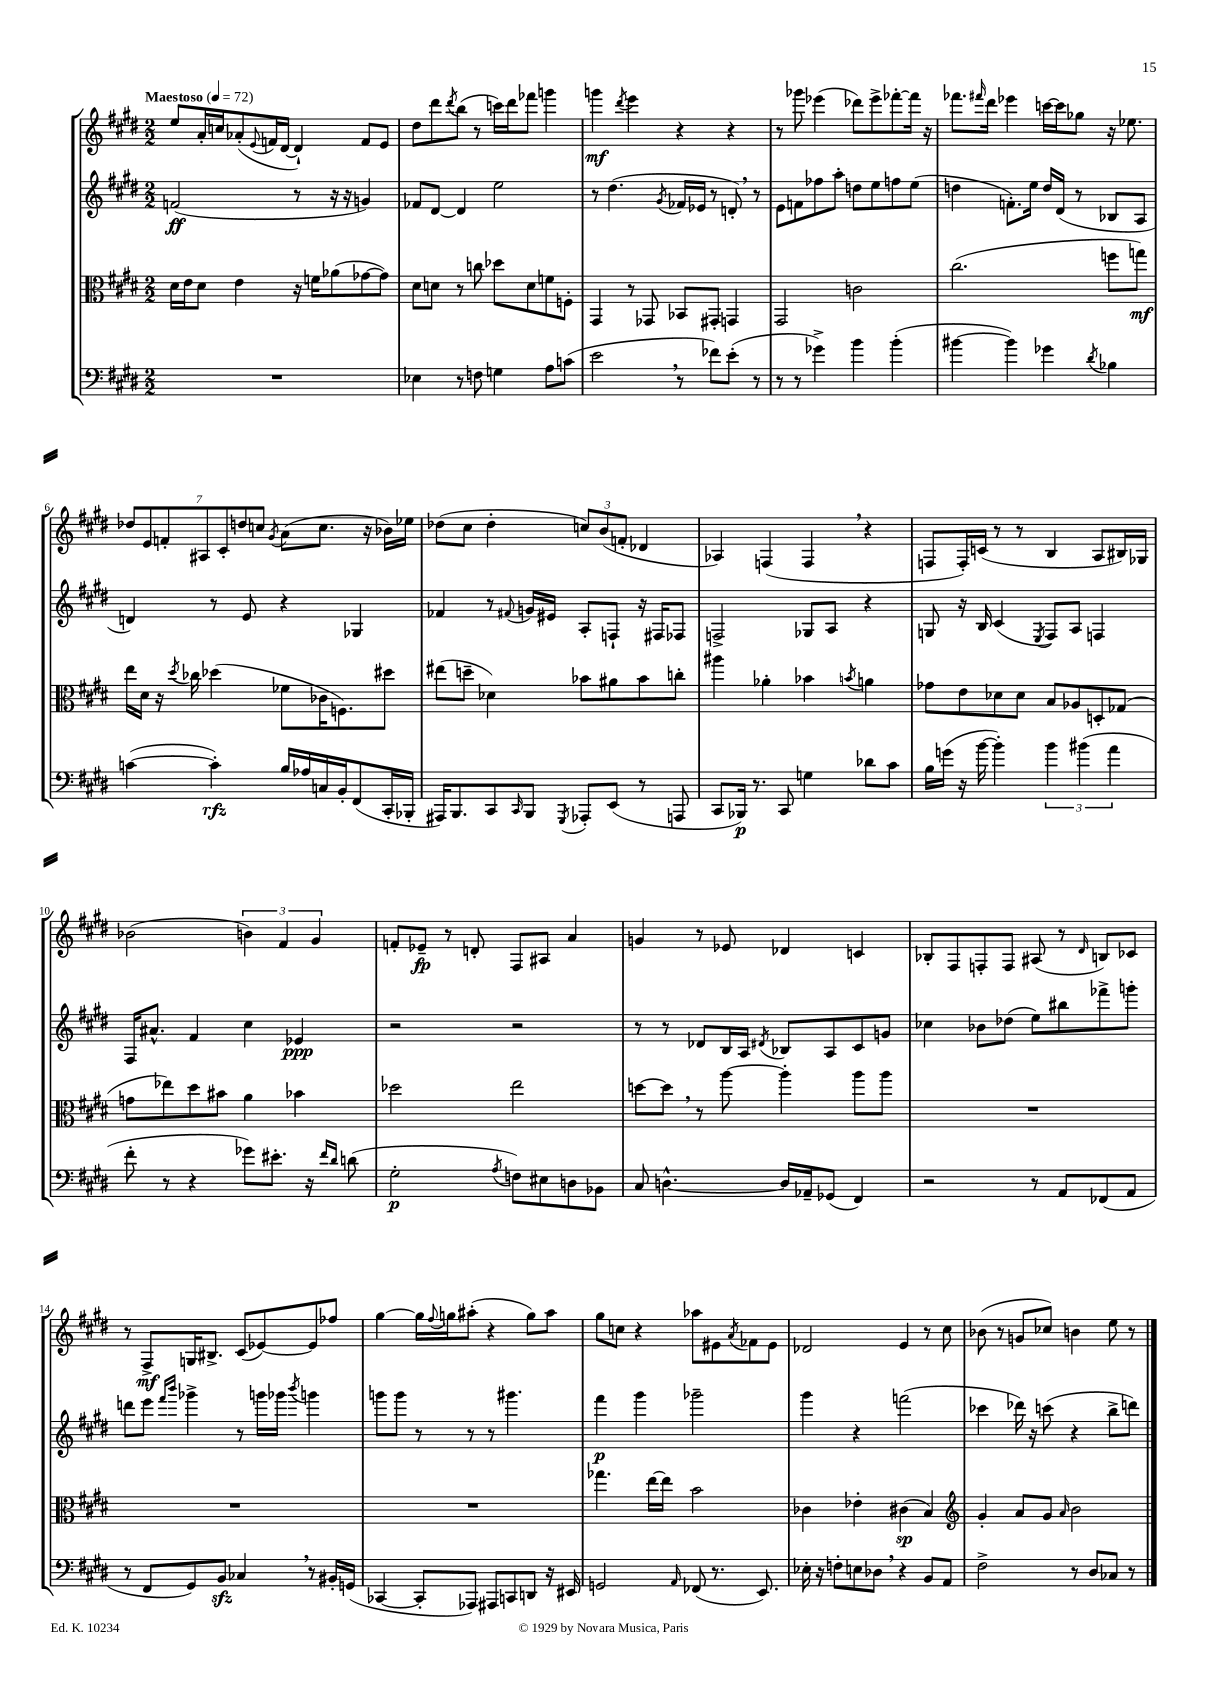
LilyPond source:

<<
\new StaffGroup <<
\new Staff = "s0" {
    \clef treble \key e \major \numericTimeSignature \time 2/2 \tempo "Maestoso" 4 = 72
    e''8 a'16-. c''16 aes'8-.( \appoggiatura { e'8 } f'16 dis'16~ dis'4-!) f'8 e'8 |
    dis''8 dis'''8 \acciaccatura { dis'''8 } b''8( r8 c'''16) dis'''16 fes'''8 g'''4 |
    g'''4\mf \acciaccatura { dis'''8 } e'''4 r4 r4 |
    r8 ges'''8 ees'''4( des'''8) ees'''8-> fes'''8~-. fes'''16 r16 |
    fes'''8. \grace { fis'''16 } dis'''16 ees'''4 c'''16~ c'''16 ges''8 r16 ees''8. |
    \tuplet 7/4 { des''8 e'8 f'8-. ais8 cis'8-. d''8 c''8 } \acciaccatura { gis'8 } a'8( c''8. r16 bes'16) ees''16 |
    des''8( cis''8 des''4-. \tuplet 3/2 { c''8) b'8( f'8-. } des'4 |
    aes4) f4( f4 \breathe r4 |
    f8 f16-.) c'16( r8 r8 b4 a8 bis16) ges16 |
    bes'2( \tuplet 3/2 { b'4) fis'4 gis'4 } |
    f'8-. ees'8--\fp r8 d'8-. fis8 ais8 a'4 |
    g'4 r8 ees'8 des'4 c'4 |
    bes8-. fis8 f8-. f8 ais8( r8 \grace { dis'16 } b8) ces'8 |
    r8 fis8->\mf g16 bis8.-> cis'8( ees'8~) ees'8 fes''8 |
    gis''4~ gis''16 \appoggiatura { fis''8 } g''16 ais''8-.( r4 g''8) ais''8 |
    gis''8 c''8 r4 aes''8 eis'8 \acciaccatura { a'8 } fes'8 eis'8 |
    des'2 e'4 r8 cis''8 |
    bes'8( r8 g'8 ces''8) b'4 e''8 r8 \bar "|." |
}
\new Staff = "s1" {
    \clef treble \key e \major \numericTimeSignature \time 2/2
    f'2\ff( r8 r16 r16 g'4) |
    fes'8 dis'8~ dis'4 e''2 |
    r8 dis''4.( \acciaccatura { gis'8 } fes'16 ees'16 r8 d'8-.) \breathe r8 |
    e'8 f'8 fes''8 a''8-. d''8 e''8 f''8 e''8( |
    d''4 f'8.-.) e''16 d''16 dis'16( r8 bes8 a8 |
    d'4) r8 e'8 r4 ges4 |
    fes'4 r8 \appoggiatura { fis'8 } g'16 eis'16 a8-. f8-! r16 fis16 fes8 |
    f2-> ges8 a8 r4 |
    g8 r16 b16 cis'4( \acciaccatura { e8 } fis8) a8 f4 |
    fis16 ais'8.-^ fis'4 cis''4 ees'4\ppp |
    r2 r2 |
    r8 r8 des'8 b16 a16 \acciaccatura { dis'8 } bes8 a8 cis'8 g'8 |
    ces''4 bes'8 des''8( e''8) bis''8 fes'''8-> g'''8-. |
    d'''8 e'''8 \grace { fis'''16 b'''16 } ges'''4-> r8 g'''16 ges'''16 \acciaccatura { b'''8 } g'''4 |
    g'''8 g'''8 r8 r8 r8 gis'''4. |
    fis'''4\p gis'''4 ges'''2-- |
    gis'''4 r4 f'''2( |
    ces'''4 des'''16) r16 c'''8( r4 b''8-> d'''8) \bar "|." |
}
\new Staff = "s2" {
    \clef alto \key e \major \numericTimeSignature \time 2/2
    dis'16 e'16 dis'8 e'4 r16 f'16 aes'8( ges'8~ ges'8) |
    dis'8 d'8 r8 c''8 des''8 d'8 f'8 f8-. |
    gis,4 r8 ges,8 bes,8 gis,8-. g,4 |
    gis,2 c'2 |
    cis''2.( f''8 g''8\mf) |
    e''16 dis'16 r16 \acciaccatura { dis''8 } ces''16 des''4( fes'8 ces'16 f8.) dis''8 |
    eis''8( d''8-- des'4) bes'8 ais'8 bes'8 c''8-. |
    ais''4 aes'4-. bes'4 \acciaccatura { b'8 } a'4 |
    ges'8 e'8 des'8 des'8 b8 aes8 d8-. ges8( |
    g'8 ees''8) dis''8 bis'8 a'4 bes'4 |
    des''2 e''2 |
    d''8~ d''8 \breathe r8 a''8~ a''4-. a''8 a''8 |
    R1 |
    R1 |
    R1 |
    ges''4. e''16~ e''16 b'2 |
    ces'4 ees'4-. cis'4\sp( b4) |
    \clef treble gis'4-. a'8 gis'8 \grace { a'16 } b'2 \bar "|." |
}
\new Staff = "s3" {
    \clef bass \key e \major \numericTimeSignature \time 2/2
    R1 |
    ees4 r8 f8 g4 a8 c'8( |
    e'2 \breathe r8 fes'8) e'8-.( r8 |
    r8 r8 ges'4->) b'4 b'4-.( |
    bis'4~ bis'4) ges'4 \acciaccatura { dis'8 } bes4 |
    c'4~( c'4-.\rfz) b16 aes16 c16 b,16-. fis,8( cis,16-. bes,,16-. |
    ais,,16) b,,8. cis,8 \grace { cis,16 } b,,8 \acciaccatura { gis,,8 } aes,,8-. e,8( r8 a,,8 |
    cis,8 bes,,16\p) r8. cis,8 g4 des'8 cis'8 |
    b16 g'16( r16 b'16~ b'4-.) \tuplet 3/2 { b'4 bis'4( a'4 } |
    fis'8-. r8 r4 ges'8) eis'8.-. r16 \grace { fis'16 dis'16 } d'8( |
    gis2-.\p \acciaccatura { a8 } f8) eis8 d8 bes,8 |
    cis8 d4.~-^ d16 aes,16-- ges,8( fis,4) |
    r2 r8 a,8 fes,8( a,8 |
    r8 fis,8 gis,8) b,8\sfz ces4 \breathe r8 bis,16-. g,16( |
    ces,4~ ces,8-. aes,,8) ais,,8 c,8 d,8 r16 eis,16 |
    g,2 \grace { a,16 } fes,8( r8. e,8.) |
    ees16-. r16 f8-. e8 des8 \breathe r4 b,8 a,8 |
    fis2-> r8 dis8 ces8 r8 \bar "|." |
}
>>
>>
